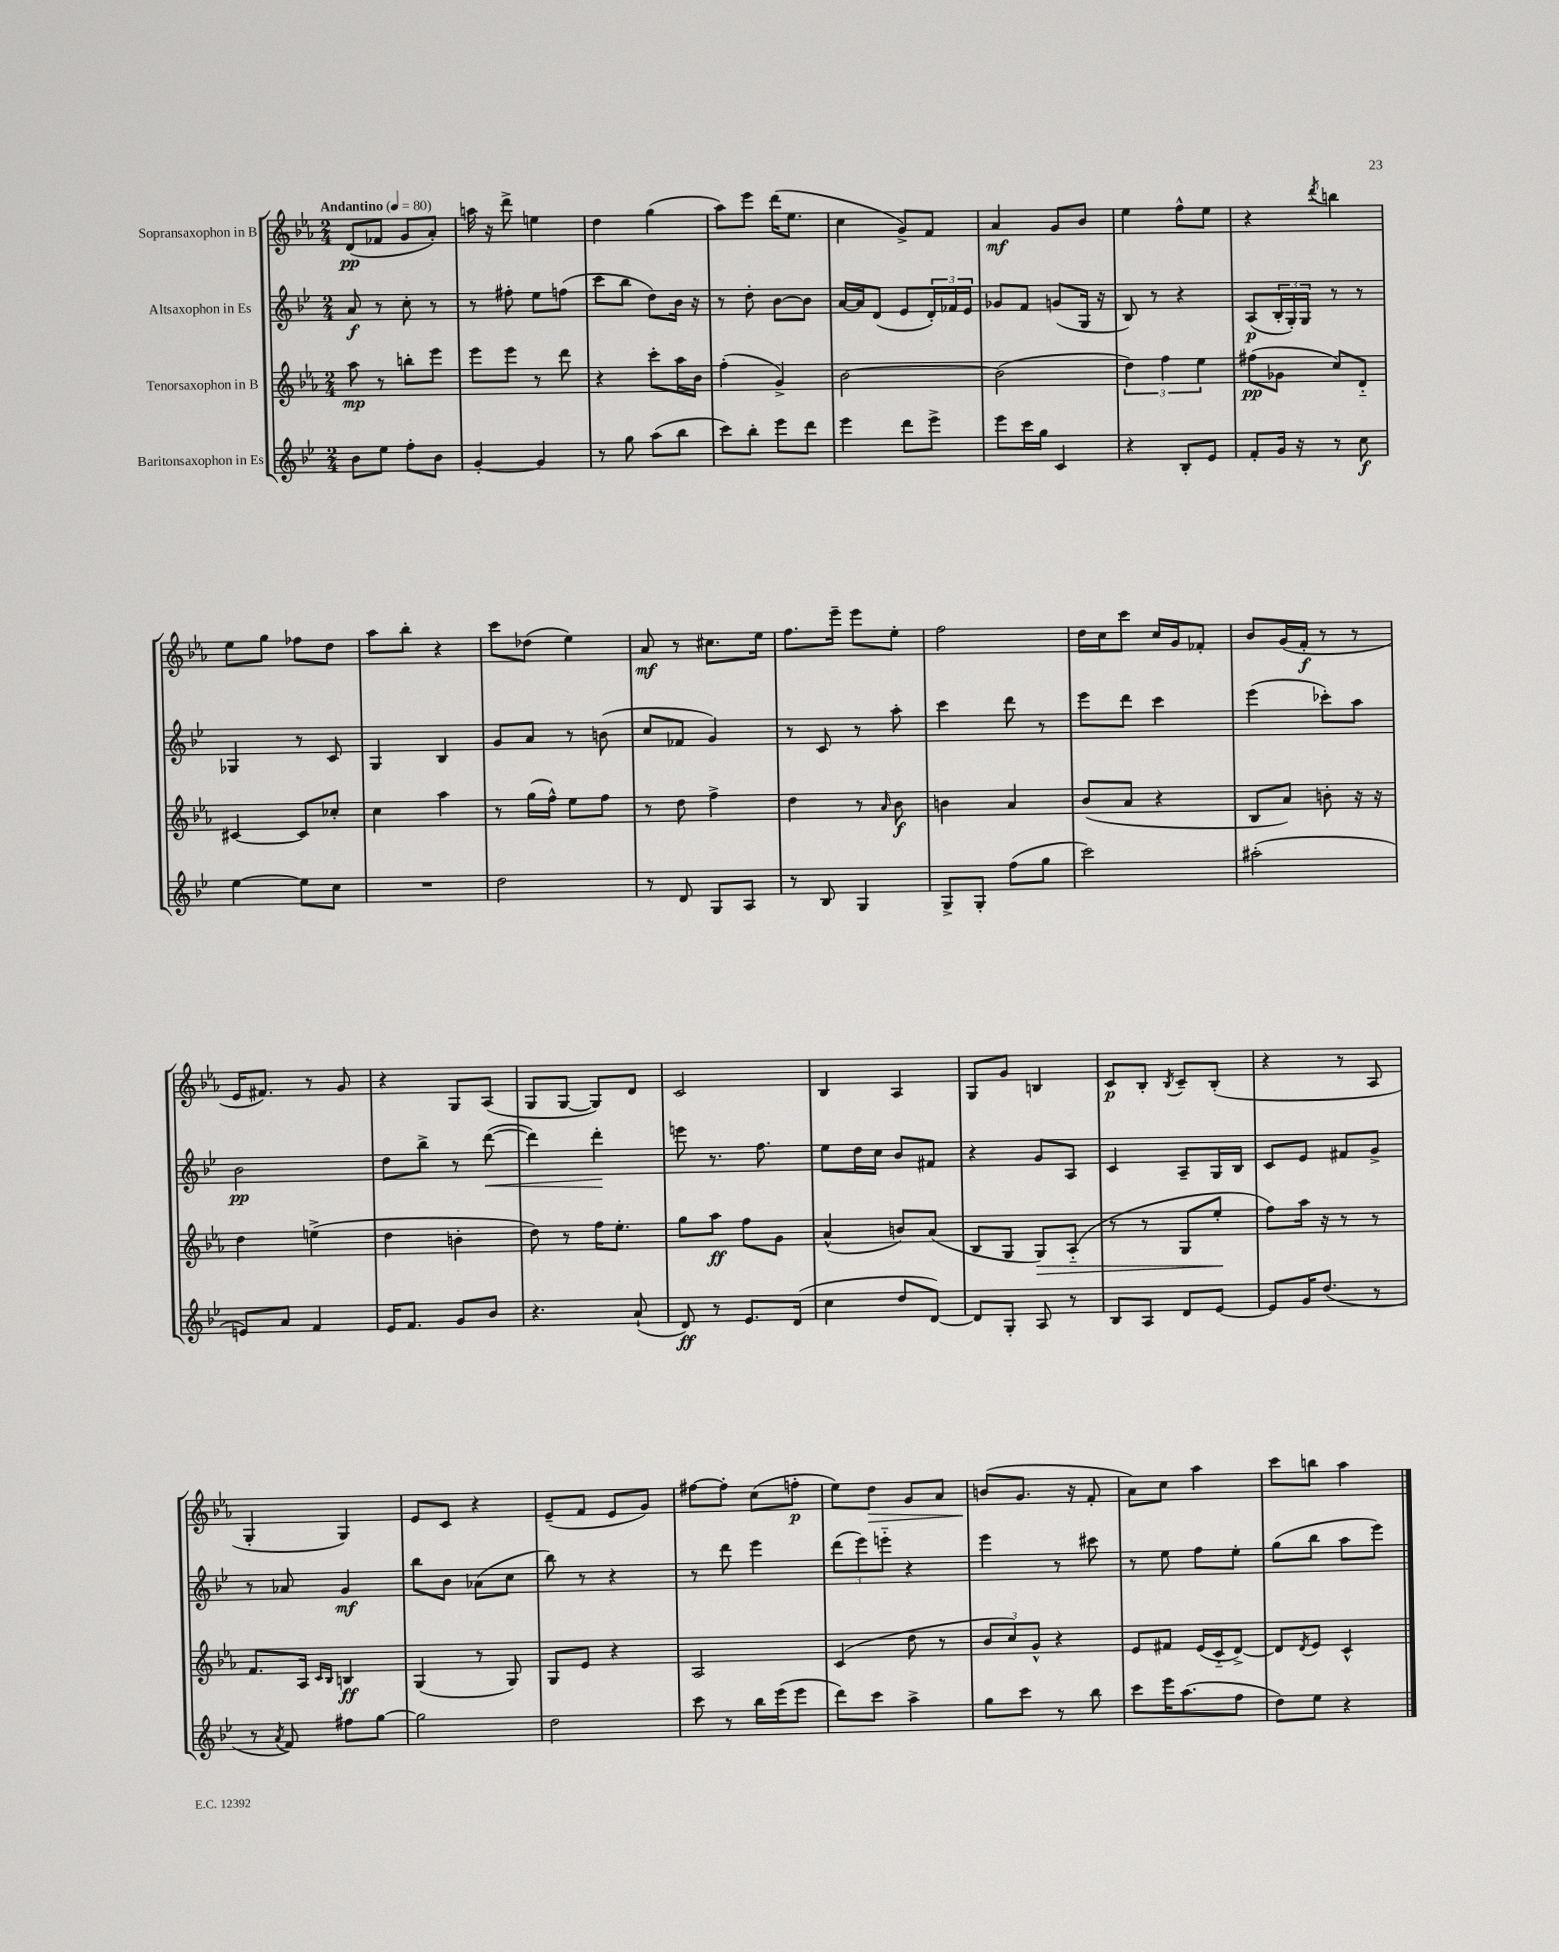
<<
\new StaffGroup <<
\new Staff = "s0" \with { instrumentName = "Sopransaxophon in B" } {
    \clef treble \key ees \major \numericTimeSignature \time 2/4 \tempo "Andantino" 4 = 80
    d'8\pp( fes'8 g'8 aes'8-.) |
    a''16 r16 d'''8-> e''4 |
    d''4 g''4( |
    aes''8) ees'''8 d'''16( ees''8. |
    c''4 g'8->) f'8 |
    aes'4\mf g'8 bes'8 |
    ees''4 f''8-^ ees''8 |
    r4 \acciaccatura { d'''8 } b''4 |
    ees''8 g''8 fes''8 d''8 |
    aes''8 bes''8-. r4 |
    c'''8 des''8( ees''4) |
    aes'8\mf r8 cis''8. ees''16 |
    f''8. ees'''16-- ees'''8 ees''8-. |
    f''2 |
    d''16 c''16 c'''8 c''16 g'16 fes'8-. |
    bes'8 g'16( f'16-.\f r8 r8 |
    ees'16 fis'8.) r8 g'8 |
    r4 g8 aes8( |
    g8 g8~ g8) d'8 |
    c'2 |
    bes4 aes4 |
    g8 g'8 b4 |
    c'8\p bes8-. \acciaccatura { bes8 } c'8-- bes8-.( |
    r4 r8 aes8 |
    g4-. g4) |
    ees'8 c'8 r4 |
    ees'8--( f'8 ees'8 g'8) |
    fis''8~ fis''8-. c''8( f''8-.\p |
    ees''8) d''8\> g'8 aes'8 |
    b'8\!( g'8. r16 f'8-. |
    aes'8) c''8 aes''4 |
    c'''8 b''8 aes''4 \bar "|." |
}
\new Staff = "s1" \with { instrumentName = "Altsaxophon in Es" } {
    \clef treble \key bes \major \numericTimeSignature \time 2/4
    a'8\f r8 c''8-. r8 |
    r8 fis''8-. ees''8 f''8( |
    c'''8 bes''8 d''8) bes'16 r16 |
    r8 d''8-. bes'8~ bes'8 |
    a'16~ a'16 d'8( ees'8 \tuplet 3/2 { d'16-.) fes'16 ees'16 } |
    ges'8 f'8 g'8( g16 r16 |
    bes8) r8 r4 |
    a8\p( \tuplet 3/2 { bes16-. g16-.) g16 } r8 r8 |
    ges4 r8 c'8 |
    g4 bes4 |
    g'8 a'8 r8 b'8( |
    c''8 fes'8 g'4) |
    r8 c'8 r8 a''8-. |
    c'''4 d'''8 r8 |
    ees'''8 d'''8 c'''4 |
    ees'''4( ces'''8-.) a''8 |
    bes'2\pp |
    d''8 bes''8-> r8 d'''8~\<( |
    d'''4) d'''4-.\! |
    e'''8 r8. f''8. |
    ees''8 d''16 c''16 bes'8 fis'8 |
    r4 g'8 a8 |
    c'4 a8-- g16 bes16 |
    c'8 ees'8 fis'8 g'8-> |
    r8 aes'8 g'4\mf |
    bes''8 bes'8 aes'8( c''8 |
    bes''8) r8 r4 |
    r8 d'''8 ees'''4 |
    \tuplet 3/2 { d'''8( ees'''8) e'''8-_ } r4 |
    ees'''4 r8 cis'''8 |
    r8 ees''8 f''8 ees''8-. |
    g''8( bes''8 a''8 ees'''8) \bar "|." |
}
\new Staff = "s2" \with { instrumentName = "Tenorsaxophon in B" } {
    \clef treble \key ees \major \numericTimeSignature \time 2/4
    aes''8\mp r8 b''8-. ees'''8 |
    ees'''8 ees'''8 r8 d'''8 |
    r4 c'''8-. aes''16 bes'16 |
    f''4-.( g'4->) |
    bes'2~ |
    bes'2( |
    \tuplet 3/2 { d''4) f''4 ees''4 } |
    fis''8\pp( ges'8 c''8) d'8-_ |
    cis'4~ cis'8 ces''8-. |
    c''4 aes''4 |
    r8 g''16( f''16-^) ees''8 f''8 |
    r8 d''8 f''4-> |
    d''4 r8 \grace { aes'16 } bes'8\f |
    b'4 aes'4 |
    bes'8( aes'8 r4 |
    bes8 aes'8) b'8-. r16 r16 |
    d''4 e''4->( |
    d''4 b'4-. |
    d''8) r8 f''16 ees''8.-. |
    g''8 aes''8\ff f''8 g'8 |
    aes'4-^( b'8) aes'8( |
    bes8 g8 g8\>) aes8-_( |
    r8 r8 g8 ees''8-.\! |
    f''8) aes''16 r16 r8 r8 |
    f'8. aes16 \grace { c'16 bes16 } b4\ff |
    g4( r8 g8) |
    g8 ees'8 r4 |
    aes2 |
    c'4( d''8 r8 |
    \tuplet 3/2 { bes'8 c''8) g'8-^ } r4 |
    ees'8 fis'8 ees'16( c'16-_ d'8~->) |
    d'8 \acciaccatura { d'8 } ees'8 c'4-^ \bar "|." |
}
\new Staff = "s3" \with { instrumentName = "Baritonsaxophon in Es" } {
    \clef treble \key bes \major \numericTimeSignature \time 2/4
    bes'8 ees''8 f''8-. bes'8 |
    g'4~-. g'4 |
    r8 g''8 a''8( bes''8 |
    c'''8) bes''8-. ees'''8 d'''8 |
    ees'''4 d'''8 ees'''8-> |
    ees'''8 c'''16 g''16 c'4 |
    r4 bes8-. ees'8 |
    f'8-. g'16 r16 r8 c''8\f |
    ees''4~ ees''8 c''8 |
    R2 |
    d''2 |
    r8 d'8 g8 a8 |
    r8 bes8 g4 |
    g8-> g8-. f''8( g''8 |
    c'''2) |
    ais''2-.( |
    e'8) a'8 f'4 |
    ees'16 f'8. g'8 bes'8 |
    r4. a'8-!( |
    d'8\ff) r8 ees'8. d'16( |
    c''4 d''8 d'8~) |
    d'8 g8-. a8 r8 |
    bes8 a8 d'8 ees'8~ |
    ees'8 g'16 d''8.( r8 |
    r8 \acciaccatura { a'8 } f'8) fis''8 g''8~ |
    g''2 |
    d''2 |
    c'''8 r8 bes''16 ees'''16( ees'''8 |
    d'''8) c'''8 a''4-> |
    g''8 c'''8 r8 bes''8 |
    c'''8 ees'''16 a''8.( f''8 |
    d''8) ees''8 r4 \bar "|." |
}
>>
>>
\layout { \context { \Score \remove "Bar_number_engraver" } }
